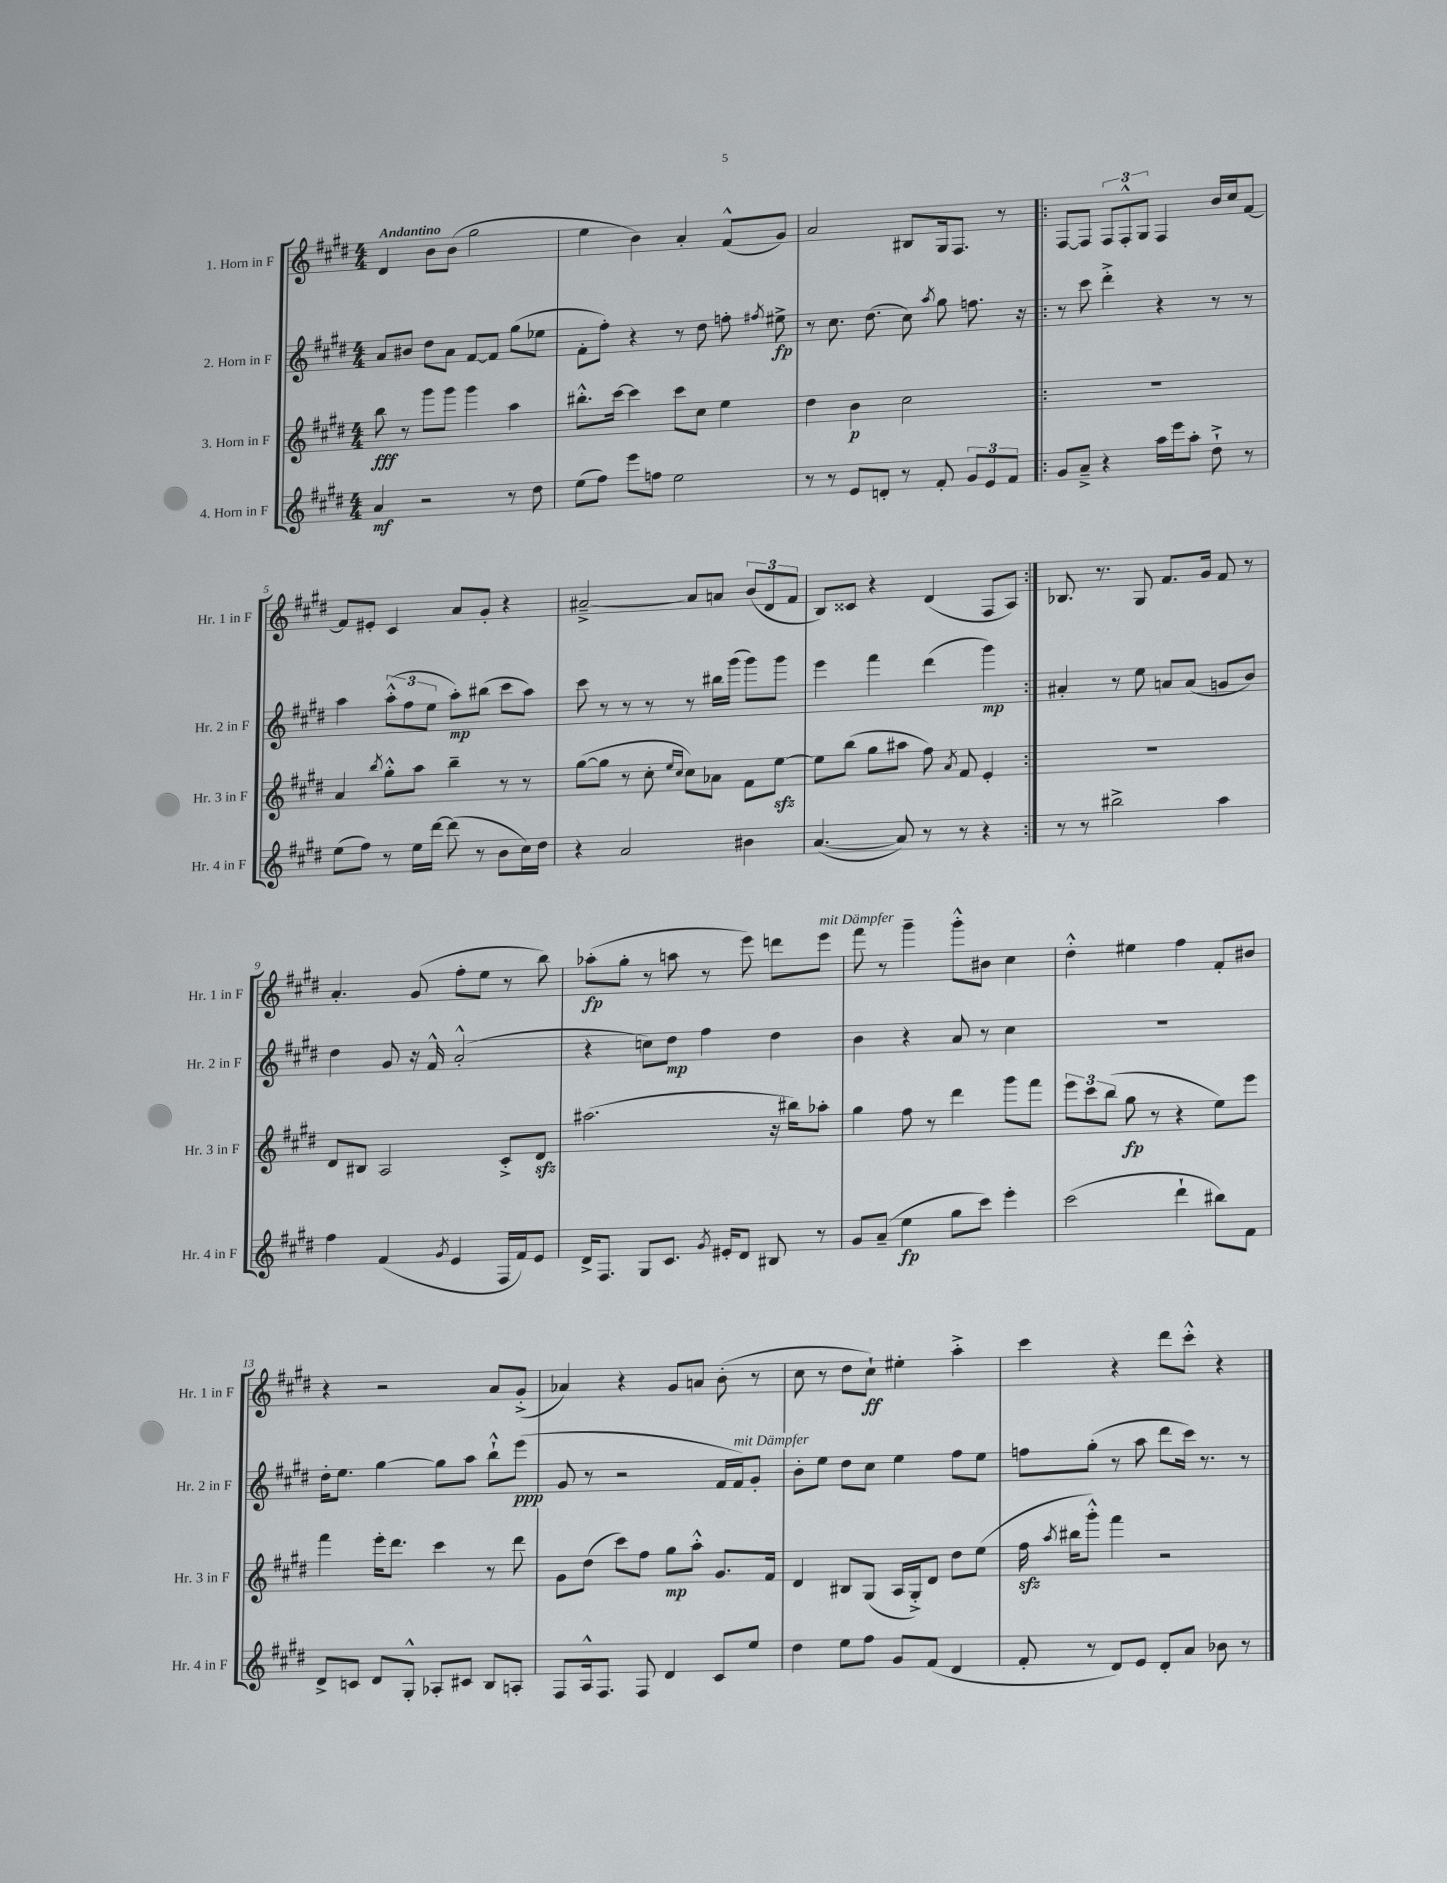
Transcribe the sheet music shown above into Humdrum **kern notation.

**kern	**dynam	**kern	**dynam	**kern	**dynam	**kern	**dynam
*part4	*part4	*part3	*part3	*part2	*part2	*part1	*part1
*staff4	*staff4	*staff3	*staff3	*staff2	*staff2	*staff1	*staff1
*I"4. Horn in F	*	*I"3. Horn in F	*	*I"2. Horn in F	*	*I"1. Horn in F	*
*I'Hr. 4 in F	*	*I'Hr. 3 in F	*	*I'Hr. 2 in F	*	*I'Hr. 1 in F	*
*clefG2	*	*clefG2	*	*clefG2	*	*clefG2	*
*k[f#c#g#d#]	*	*k[f#c#g#d#]	*	*k[f#c#g#d#]	*	*k[f#c#g#d#]	*
*M4/4	*	*M4/4	*	*M4/4	*	*M4/4	*
=1	=1	=1	=1	=1	=1	=1	=1
!	!	!	!	!	!	!LO:TX:a:B:t=Andantino	!
4a/	mf	8bb\	fff	8a/L	.	4d#/	.
.	.	8r	.	8b#X/J	.	.	.
2r	.	8ggg#\L	.	8dd#\L	.	8b\L	.
.	.	8ggg#\J	.	8a\J	.	(8b\J	.
.	.	4ggg#\	.	[8f#/L	.	2gg#\	.
.	.	.	.	8f#/J]	.	.	.
8r	.	4aa\	.	(8gg#\L	.	.	.
8dd#\	.	.	.	8ee-X\J	.	.	.
=2	=2	=2	=2	=2	=2	=2	=2
(8ee\L	.	8.bb#X'^^\L	.	8f#'\L	.	4ee\	.
8ff#\J)	.	.	.	8ff#'\J)	.	.	.
.	.	[16ccc#\Jk	.	.	.	.	.
8eee\L	.	4ccc#\]	.	4r	.	4b\)	.
8ffn\J	.	.	.	.	.	.	.
2ee\	.	8ccc#\L	.	8r	.	4a'/	.
.	.	8cc#\J	.	8dd#\	.	.	.
.	.	4ee\	.	8ffn'\	.	(8f#^^/L	.
.	.	.	.	8qff#X/	.	.	.
.	.	.	.	8ee#X^\	fp	8g#/J)	.
=3	=3	=3	=3	=3	=3	=3	=3
8r	.	4dd#\	.	8r	.	2a/	.
8r	.	.	.	8.cc#\	.	.	.
8e/L	.	4b\	p	.	.	.	.
.	.	.	.	(8.dd#\	.	.	.
8dn'/J	.	.	.	.	.	.	.
8r	.	2cc#\	.	8cc#\)	.	8B#X/L	.
.	.	.	.	8qaa/	.	.	.
8f#'/	.	.	.	8gg#\	.	16G#/k	.
.	.	.	.	.	.	8.F#/J	.
12g#/L	.	.	.	8.ffn\	.	.	.
12e/	.	.	.	.	.	.	.
.	.	.	.	.	.	8r	.
12f#/J	.	.	.	.	.	.	.
.	.	.	.	16r	.	.	.
=4!|:	=4!|:	=4!|:	=4!|:	=4!|:	=4!|:	=4!|:	=4!|:
8g#/L	.	1r	.	8r	.	[8F#/L	.
8a~^/J	.	.	.	8ccc#\	.	8F#/J]	.
4r	.	.	.	4ddd#'^\	.	12F#/L	.
.	.	.	.	.	.	12F#'^^/	.
.	.	.	.	.	.	12G#/J	.
16aa\LL	.	.	.	4r	.	4F#/	.
16eee\J	.	.	.	.	.	.	.
8aa'\J	.	.	.	.	.	.	.
8dd#`^\	.	.	.	8r	.	16b/LL	.
.	.	.	.	.	.	16cc#/J	.
8r	.	.	.	8r	.	[8f#/J	.
!!LO:LB:g=z
=5	=5	=5	=5	=5	=5	=5	=5
(8ee\L	.	4a/	.	4aa\	.	8f#/L]	.
8ff#\J)	.	.	.	.	.	8e#X'/J	.
.	.	8qbb/	.	.	.	.	.
8r	.	8gg#'^^\L	.	(12aa'^^\L	.	4c#/	.
.	.	.	.	12ff#\	.	.	.
16ee\LL	.	8aa\J	.	.	.	.	.
.	.	.	.	12ee\J	.	.	.
[16ddd#\JJ	.	.	.	.	.	.	.
(8ddd#\]	.	4bb~\	.	8aa'\L)	mp	8a/L	.
8r	.	.	.	(8bb#X\J	.	8g#'/J	.
8b\L	.	8r	.	8ccc#\L	.	4r	.
16cc#\L)	.	8r	.	8aa\J)	.	.	.
16dd#\JJ	.	.	.	.	.	.	.
=6	=6	=6	=6	=6	=6	=6	=6
4r	.	([8gg#\L	.	8ccc#\	.	[2a#X~^/	.
.	.	8gg#\J]	.	8r	.	.	.
2a/	.	8r	.	8r	.	.	.
.	.	8cc#'\	.	8r	.	.	.
.	.	16qqee/LL	.	.	.	.	.
.	.	16qqcc#/JJ	.	.	.	.	.
.	.	8cc#\L)	.	8r	.	8a#/L]	.
.	.	8a-X\J	.	16bb#X\LL	.	8an/J	.
.	.	.	.	(16ggg#\JJ	.	.	.
4b#X\	.	8f#\L	.	8ggg#\L)	.	(12b/L	.
.	.	.	.	.	.	12d#/	.
.	.	[8eezz\J	.	8ggg#\J	.	.	.
.	.	.	.	.	.	12f#/J	.
=7	=7	=7	=7	=7	=7	=7	=7
([4.a/	.	8ee\L]	.	4eee\	.	8B/L)	.
.	.	(8bb\J	.	.	.	8c##X/J	.
.	.	8gg#\L	.	4fff#\	.	4r	.
8a/])	.	8aa#X\J	.	.	.	.	.
8r	.	8ff#\)	.	(4ddd#\	.	(4d#/	.
.	.	8qa/	.	.	.	.	.
8r	.	8f#/	.	.	.	.	.
4r	.	4e'/	.	4ggg#\)	mp	8F#/L	.
.	.	.	.	.	.	8A/J)	.
=8:|!	=8:|!	=8:|!	=8:|!	=8:|!	=8:|!	=8:|!	=8:|!
8r	.	1r	.	4a#X'/	.	8.B-X/	.
8r	.	.	.	.	.	.	.
.	.	.	.	.	.	8.r	.
2bb#X^\	.	.	.	8r	.	.	.
.	.	.	.	8ee\	.	8G#/	.
.	.	.	.	8an/L	.	8.f#/L	.
.	.	.	.	(8a/J	.	.	.
.	.	.	.	.	.	16g#/Jk	.
4aa\	.	.	.	8gn/L	.	8f#/	.
.	.	.	.	8b/J)	.	8r	.
!!LO:LB:g=z
=9	=9	=9	=9	=9	=9	=9	=9
4ff#\	.	8d#/L	.	4dd#\	.	4.a'/	.
.	.	8B#X/J	.	.	.	.	.
(4f#/	.	2A/	.	8g#/	.	.	.
.	.	.	.	16r	.	(8g#/	.
.	.	.	.	16f#^^/	.	.	.
8qg#/	.	.	.	.	.	.	.
4e/	.	.	.	(2a'^^/	.	8ff#'\L	.
.	.	.	.	.	.	8ee\J	.
16F#/LL	.	8c#'^/L	.	.	.	8r	.
16f#/J)	.	.	.	.	.	.	.
8e/J	.	8d#zz/J	.	.	.	8bb\)	.
=10	=10	=10	=10	=10	=10	=10	=10
16d#^/KL	.	(2.aa#X\	.	4r	.	(8aa-X'\L	fp
8.F#/J	.	.	.	.	.	.	.
.	.	.	.	.	.	8gg#'\J	.
8G#/L	.	.	.	8ccn\L)	.	8r	.
8.c#/J	.	.	.	8dd#\J	mp	8aan\	.
.	.	.	.	4ff#\	.	8r	.
8qg#/	.	.	.	.	.	.	.
16e#X'/KL	.	.	.	.	.	.	.
8d#/J	.	.	.	.	.	8eee\)	.
8B#X/	.	16r	.	4dd#\	.	8dddn\L	.
.	.	16bb#X\KL)	.	.	.	.	.
!	!	!	!	!	!	!LO:TX:a:i:t=mit Dämpfer	!
8r	.	8aa-X'\J	.	.	.	8eee\J	.
=11	=11	=11	=11	=11	=11	=11	=11
8g#/L	.	4gg#\	.	4b\	.	8fff#\	.
(8a~/J	.	.	.	.	.	8r	.
4ee\	fp	8ff#\	.	4r	.	4ggg#~\	.
.	.	8r	.	.	.	.	.
8gg#\L	.	4ddd#\	.	8a/	.	8ggg#'^^\L	.
8ccc#\J)	.	.	.	8r	.	8b#X\J	.
4eee'\	.	8ggg#\L	.	4cc#\	.	4cc#\	.
.	.	8fff#\J	.	.	.	.	.
=12	=12	=12	=12	=12	=12	=12	=12
(2ccc#\	.	12eee\L	.	1r	.	4dd#'^^\	.
.	.	12ccc#\	.	.	.	.	.
.	.	(12bb\J	.	.	.	.	.
.	.	8gg#\	fp	.	.	4ee#X\	.
.	.	8r	.	.	.	.	.
4ddd#`\	.	4r	.	.	.	4ff#\	.
8bb#X\L)	.	8ee\L)	.	.	.	8f#'/L	.
8f#\J	.	8eee\J	.	.	.	8b#X/J	.
!!LO:LB:g=z
=13	=13	=13	=13	=13	=13	=13	=13
8d#^/L	.	4fff#\	.	16dd#'\KL	.	4r	.
.	.	.	.	8.ee\J	.	.	.
8cn/J	.	.	.	.	.	.	.
8d#/L	.	16eee'\KL	.	[4gg#\	.	2r	.
.	.	8.ddd#\J	.	.	.	.	.
8G#'^^/J	.	.	.	.	.	.	.
8A-X'/L	.	4ccc#\	.	8gg#\L]	.	.	.
8c#X/J	.	.	.	8aa\J	.	.	.
8B/L	.	8r	.	8bb`^^\L	.	8a/L	.
8An'/J	.	8ddd#\	.	(8eee\J	ppp	(8g#'^/J	.
=14	=14	=14	=14	=14	=14	=14	=14
8F#/L	.	8g#\L	.	8g#/	.	4a-X/)	.
16A^^/k	.	(8dd#\J	.	8r	.	.	.
8.F#/J	.	.	.	.	.	.	.
.	.	8ccc#\L)	.	2r	.	4r	.
8F#/	.	8ff#\J	.	.	.	.	.
4d#/	.	8gg#\L	mp	.	.	8g#/L	.
.	.	8aa'^^\J	.	.	.	8an/J	.
8c#/L	.	8.g#/L	.	16f#/LL	.	(8b'\	.
!	!	!	!	!LO:TX:a:i:t=mit Dämpfer	!	!	!
.	.	.	.	16f#/J)	.	.	.
8ee/J	.	.	.	8g#'/J	.	8r	.
.	.	16f#/Jk	.	.	.	.	.
=15	=15	=15	=15	=15	=15	=15	=15
4dd#\	.	4d#/	.	8b'\L	.	8cc#\	.
.	.	.	.	8ee\J	.	8r	.
8ee\L	.	8B#X/L	.	8dd#\L	.	8dd#\L	.
8ff#\J	.	(8G#/J	.	8cc#\J	.	8cc#`\J)	ff
8g#/L	.	16A/LL	.	4ee\	.	4ee#X'\	.
.	.	16G#'^/J)	.	.	.	.	.
(8f#/J	.	8d#/J	.	.	.	.	.
4d#/	.	8dd#\L	.	8ff#\L	.	4aa'^\	.
.	.	(8ee\J	.	8ee\J	.	.	.
=16	=16	=16	=16	=16	=16	=16	=16
8f#'/	.	16ff#zz\	.	8ffn\L	.	4ccc#\	.
.	.	8qaa/	.	.	.	.	.
.	.	16bb#X\KL	.	.	.	.	.
8r	.	8ggg#'^^\J)	.	(8gg#'\J	.	.	.
8d#/L)	.	4fff#\	.	8r	.	4r	.
8e/J	.	.	.	8aa\	.	.	.
8d#'/L	.	2r	.	8ddd#\L	.	8ddd#\L	.
8a/J	.	.	.	16ccc#\Jk)	.	8ccc#'^^\J	.
.	.	.	.	8.r	.	.	.
8b-X\	.	.	.	.	.	4r	.
8r	.	.	.	8r	.	.	.
==	==	==	==	==	==	==	==
*-	*-	*-	*-	*-	*-	*-	*-
